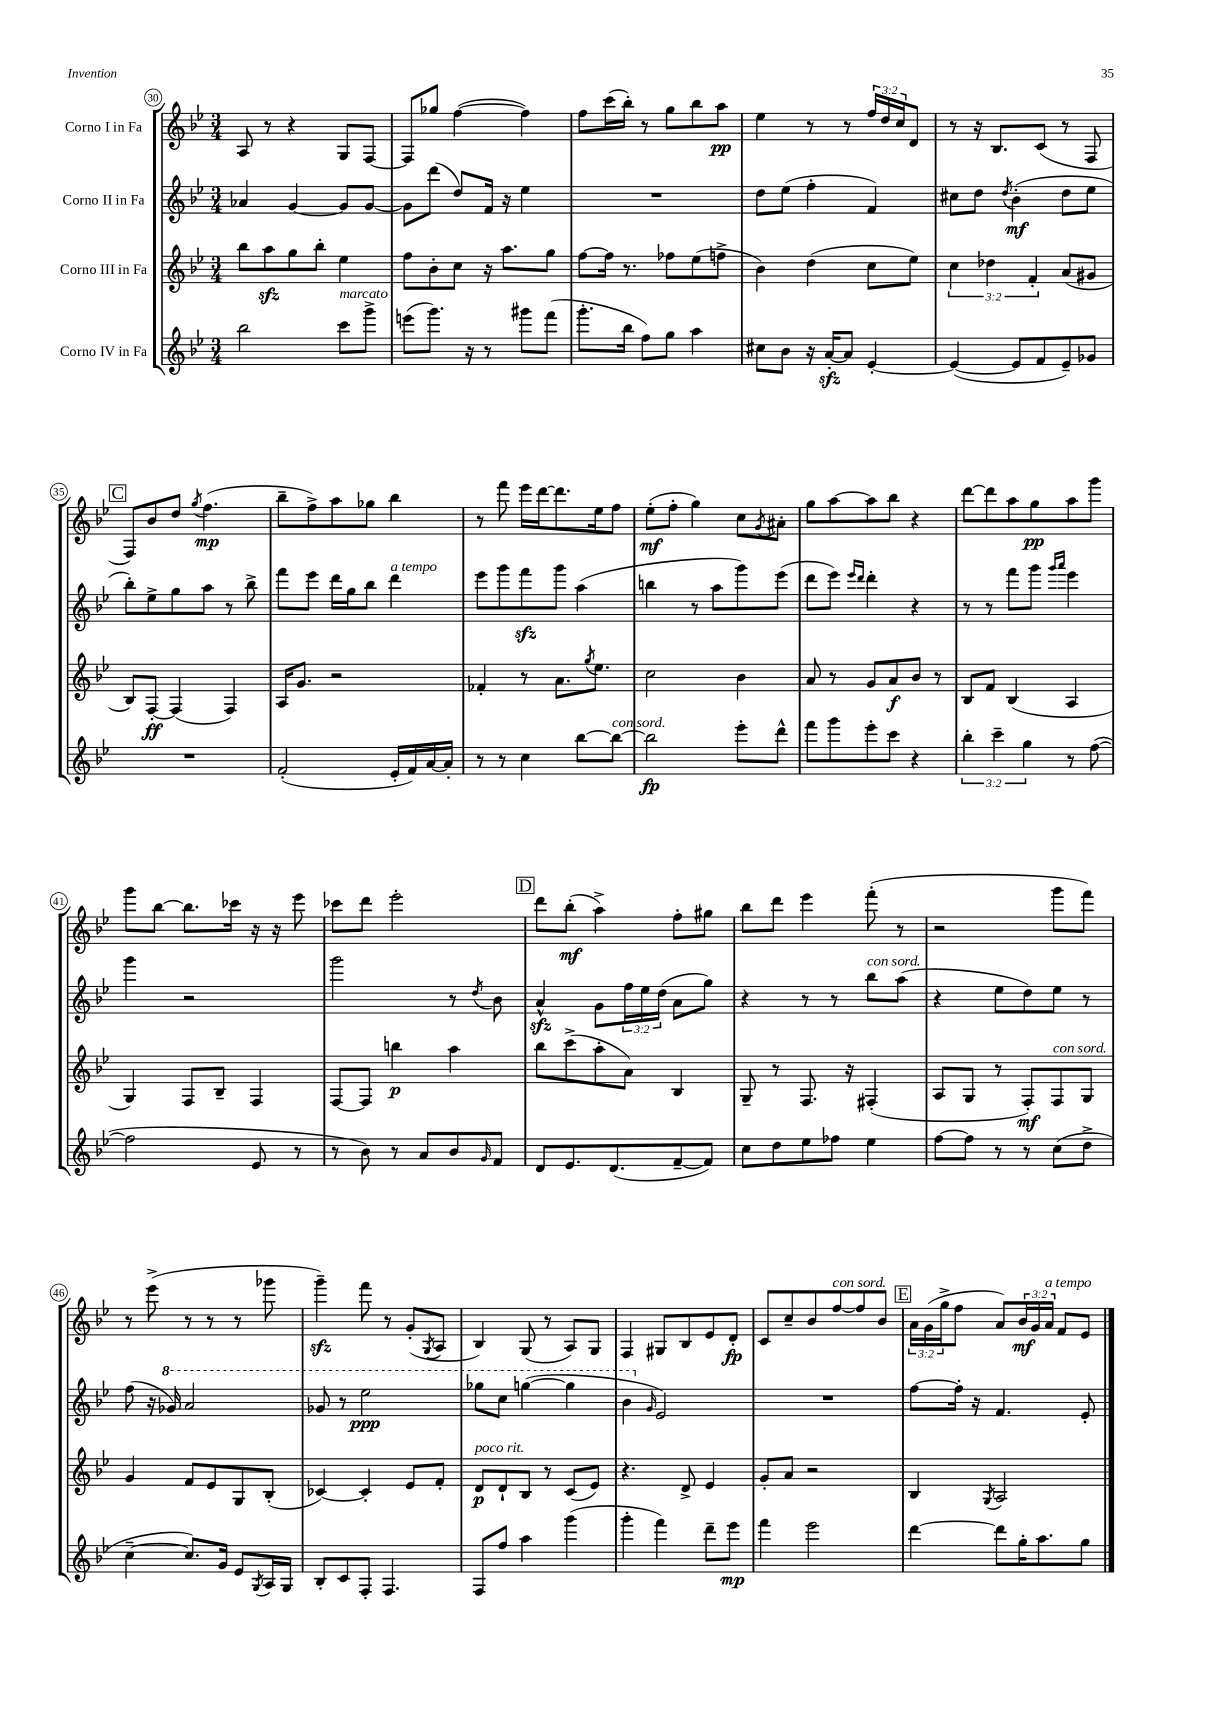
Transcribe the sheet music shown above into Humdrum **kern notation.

**kern	**dynam	**kern	**dynam	**kern	**dynam	**kern	**dynam
*part4	*part4	*part3	*part3	*part2	*part2	*part1	*part1
*staff4	*staff4	*staff3	*staff3	*staff2	*staff2	*staff1	*staff1
*I"Corno IV in Fa	*	*I"Corno III in Fa	*	*I"Corno II in Fa	*	*I"Corno I in Fa	*
*clefG2	*	*clefG2	*	*clefG2	*	*clefG2	*
*k[b-e-]	*	*k[b-e-]	*	*k[b-e-]	*	*k[b-e-]	*
*M3/4	*	*M3/4	*	*M3/4	*	*M3/4	*
=30	=30	=30	=30	=30	=30	=30	=30
2bb-\	.	8bb-\L	.	4a-X/	.	8A/	.
.	.	8aazz\	.	.	.	8r	.
.	.	8gg\	.	[4g/	.	4r	.
.	.	8bb-'\J	.	.	.	.	.
!LO:TX:a:i:t=marcato	!	!	!	!	!	!	!
8ccc\L	.	4ee-\	.	8g/L]	.	8G/L	.
8ggg^\J	.	.	.	[8g/J	.	[8F/J	.
=31	=31	=31	=31	=31	=31	=31	=31
(8eeen\L	.	8ff\L	.	8g\L]	.	8F/L]	.
8.ggg\J)	.	8b-'\	.	(8ddd\J	.	8gg-X/J	.
.	.	8cc\J	.	8dd/L)	.	([4ff\	.
16r	.	.	.	.	.	.	.
8r	.	16r	.	16f/Jk	.	.	.
.	.	8.aa\L	.	16r	.	.	.
8ggg#X\L	.	.	.	4ee-\	.	4ff\])	.
(8fff\J	.	8gg\J	.	.	.	.	.
=32	=32	=32	=32	=32	=32	=32	=32
8.ggg'\L	.	[8ff\L	.	2.r	.	8ff\L	.
.	.	16ff\Jk]	.	.	.	(16ccc\L	.
16bb-\Jk	.	8.r	.	.	.	16bb-'\JJ)	.
8ff\L)	.	.	.	.	.	8r	.
8gg\J	.	8ff-X\L	.	.	.	8gg\L	.
4aa\	.	(8ee-\	.	.	.	8bb-\	.
.	.	8ffn^\J	.	.	.	8aa\J	pp
=33	=33	=33	=33	=33	=33	=33	=33
8cc#X\L	.	4b-\)	.	8dd\L	.	4ee-\	.
8b-\J	.	.	.	(8ee-\J	.	.	.
16r	.	(4dd\	.	4ff'\	.	8r	.
[16azz'/KL	.	.	.	.	.	.	.
8a/J]	.	.	.	.	.	8r	.
[4e-'/	.	8cc\L	.	4f/)	.	24ff/LL	.
.	.	.	.	.	.	24dd/	.
.	.	.	.	.	.	24cc/J	.
.	.	8ee-\J)	.	.	.	8d/J	.
=34	=34	=34	=34	=34	=34	=34	=34
(4e-/_	.	6cc\	.	8cc#X\L	.	8r	.
.	.	.	.	8dd\J	.	16r	.
.	.	6dd-X\	.	.	.	.	.
.	.	.	.	.	.	8.B-/L	.
.	.	.	.	8qdd/	.	.	.
8e-/L]	.	.	.	(4b-'\	mf	.	.
.	.	6f'/	.	.	.	.	.
8f/	.	.	.	.	.	(8c/J	.
8e-~/)	.	(8a/L	.	8dd\L	.	8r	.
8g-X/J	.	8g#X/J	.	8ee-\J	.	8F/	.
!!LO:LB:g=z
!!LO:REH:place=s1:t=C
=35	=35	=35	=35	=35	=35	=35	=35
2.r	.	8B-/L)	.	8bb-'\L)	.	8F/L)	.
.	.	[8F'/J	ff	8ee-^\	.	8b-/	.
.	.	(4F/]	.	8gg\	.	8dd/J	.
.	.	.	.	.	.	8qgg/	.
.	.	.	.	8aa\J	.	(4.ff\	mp
.	.	4F/)	.	8r	.	.	.
.	.	.	.	8bb-^\	.	.	.
=36	=36	=36	=36	=36	=36	=36	=36
(2f'/	.	16A/KL	.	8fff\L	.	8bb-~\L	.
.	.	8.g/J	.	.	.	.	.
.	.	.	.	8eee-\J	.	8ff^\)	.
.	.	2r	.	16ddd\LL	.	8aa\	.
.	.	.	.	16gg\J	.	.	.
.	.	.	.	8bb-\J	.	8gg-X\J	.
!	!	!	!	!LO:TX:a:i:t=a tempo	!	!	!
16e-'/LL	.	.	.	4ddd\	.	4bb-\	.
16f/)	.	.	.	.	.	.	.
[16a/	.	.	.	.	.	.	.
16a'/JJ]	.	.	.	.	.	.	.
=37	=37	=37	=37	=37	=37	=37	=37
8r	.	4f-X'/	.	8eee-\L	.	8r	.
8r	.	.	.	8ggg\	.	8fff\	.
4cc\	.	8r	.	8fffzz\	.	16eee-\LL	.
.	.	.	.	.	.	[16ddd\J	.
.	.	8.a\L	.	8ggg\J	.	8.ddd\]	.
[8bb-\L	.	.	.	(4aa\	.	.	.
.	.	8qgg/	.	.	.	.	.
.	.	8.ee-\J	.	.	.	16ee-\k	.
!LO:TX:a:i:t=con sord.	!	!	!	!	!	!	!
8bb-\J_	.	.	.	.	.	8ff\J	.
=38	=38	=38	=38	=38	=38	=38	=38
2bb-\]	fp	2cc\	.	4bbn\	.	(8ee-'\L	mf
.	.	.	.	.	.	8ff'\J	.
.	.	.	.	8r	.	4gg\)	.
.	.	.	.	8aa\L	.	.	.
8eee-'\L	.	4b-\	.	8ggg\)	.	8cc\L	.
.	.	.	.	.	.	8qg/	.
8ddd^^\J	.	.	.	(8eee-\J	.	8a#X'\J	.
=39	=39	=39	=39	=39	=39	=39	=39
8fff\L	.	8a/	.	8ddd\L	.	8gg\L	.
8ggg\	.	8r	.	8eee-\J)	.	[8aa\	.
.	.	.	.	16qqeee-/LL	.	.	.
.	.	.	.	16qqddd/JJ	.	.	.
8eee-'\	.	8g/L	.	4ddd'\	.	8aa\]	.
8ccc\J	.	8a/	f	.	.	8bb-\J	.
4r	.	8b-/J	.	4r	.	4r	.
.	.	8r	.	.	.	.	.
=40	=40	=40	=40	=40	=40	=40	=40
6bb-'\	.	8B-/L	.	8r	.	[8ddd\L	.
.	.	8f/J	.	8r	.	8ddd\]	.
6ccc~\	.	.	.	.	.	.	.
.	.	(4B-/	.	8fff\L	.	8aa\	.
6gg\	.	.	.	.	.	.	.
.	.	.	.	8ggg\J	.	8gg\	pp
.	.	.	.	16qqggg/LL	.	.	.
.	.	.	.	16qqaaa/JJ	.	.	.
8r	.	4A/	.	4eee-\	.	8aa\	.
([8ff\	.	.	.	.	.	8ggg\J	.
!!LO:LB:g=z
=41	=41	=41	=41	=41	=41	=41	=41
2ff\]	.	4G/)	.	4ggg\	.	8ggg\L	.
.	.	.	.	.	.	[8bb-\J	.
.	.	8F/L	.	2r	.	8.bb-\L]	.
.	.	8B-~/J	.	.	.	.	.
.	.	.	.	.	.	16ccc-X\Jk	.
8e-/	.	4F/	.	.	.	16r	.
.	.	.	.	.	.	16r	.
8r	.	.	.	.	.	8eee-\	.
=42	=42	=42	=42	=42	=42	=42	=42
8r	.	[8F/L	.	2ggg\	.	8ccc-X\L	.
8b-\)	.	8F/J]	.	.	.	8ddd\J	.
8r	.	4bbn\	p	.	.	2eee-'\	.
8a/L	.	.	.	.	.	.	.
8b-/	.	4aa\	.	8r	.	.	.
16qqg/	.	.	.	8qdd/	.	.	.
8f/J	.	.	.	8b-\	.	.	.
!!LO:REH:place=s1:t=D
=43	=43	=43	=43	=43	=43	=43	=43
8d/L	.	8bb-\L	.	4azz^^/	.	8ddd\L	.
8.e-/	.	(8ccc^\	.	.	.	(8bb-'\J	mf
.	.	8aa'\	.	8g\L	.	4aa^\)	.
(8.d/	.	.	.	.	.	.	.
.	.	8a\J)	.	24ff\L	.	.	.
.	.	.	.	24ee-\	.	.	.
.	.	.	.	(24dd\JJ	.	.	.
[8f~/	.	4B-/	.	8a\L	.	8ff'\L	.
8f/J])	.	.	.	8gg\J)	.	8gg#X\J	.
=44	=44	=44	=44	=44	=44	=44	=44
8cc\L	.	8G~/	.	4r	.	8bb-\L	.
8dd\	.	8r	.	.	.	8ddd\J	.
8ee-\	.	8.F/	.	8r	.	4eee-\	.
8ff-X\J	.	.	.	8r	.	.	.
.	.	16r	.	.	.	.	.
!	!	!	!	!LO:TX:a:i:t=con sord.	!	!	!
4ee-\	.	(4F#X'/	.	8bb-\L	.	(8fff'\	.
.	.	.	.	(8aa\J	.	8r	.
=45	=45	=45	=45	=45	=45	=45	=45
[8ff\L	.	8A/L	.	4r	.	2r	.
8ff\J]	.	8G/J	.	.	.	.	.
8r	.	8r	.	8ee-\L	.	.	.
8r	.	8F'/L)	mf	8dd\)	.	.	.
!	!	!LO:TX:a:i:t=con sord.	!	!	!	!	!
(8cc\L	.	8F/	.	8ee-\J	.	8ggg\L	.
8dd^\J	.	8G/J	.	8r	.	8fff\J)	.
!!LO:LB:g=z
=46	=46	=46	=46	=46	=46	=46	=46
[4cc~\	.	4g/	.	(8ff\	.	8r	.
.	.	.	.	16r	.	(8eee-^\	.
*	*	*	*	*8va	*	*	*
.	.	.	.	16gg-X/)	.	.	.
8.cc/L])	.	8f/L	.	2aa/	.	8r	.
.	.	8e-/	.	.	.	8r	.
16g/Jk	.	.	.	.	.	.	.
8e-/L	.	8G/	.	.	.	8r	.
8qG/	.	.	.	.	.	.	.
16A/L	.	(8B-'/J	.	.	.	8ggg-X\	.
16G/JJ	.	.	.	.	.	.	.
=47	=47	=47	=47	=47	=47	=47	=47
8B-'/L	.	[4c-X/)	.	8gg-X/	.	4gggzz~\)	.
8c/	.	.	.	8r	.	.	.
8F'/J	.	4c-'/]	.	2eee-\	ppp	8fff\	.
4.F/	.	.	.	.	.	8r	.
.	.	8e-/L	.	.	.	(8g'/L	.
.	.	.	.	.	.	8qG/	.
.	.	8f'/J	.	.	.	8A/J	.
=48	=48	=48	=48	=48	=48	=48	=48
!	!	!LO:TX:a:i:t=poco rit.	!	!	!	!	!
8F/L	.	8d/L	p	8ggg-X\L	.	4B-/)	.
8ff/J	.	8d`/	.	8ccc\J	.	.	.
4aa\	.	8B-/J	.	([4gggn\	.	(8G/	.
.	.	8r	.	.	.	8r	.
(4ggg\	.	(8c/L	.	4ggg\]	.	8A/L)	.
.	.	8e-/J)	.	.	.	8G/J	.
=49	=49	=49	=49	=49	=49	=49	=49
4ggg'\	.	4.r	.	4bb-\	.	4F/	.
*	*	*	*	*X8va	*	*	*
.	.	.	.	16qqg/	.	.	.
4fff\)	.	.	.	2e-/)	.	8G#X/L	.
.	.	8d^/	.	.	.	8B-/	.
8ddd~\L	.	4e-/	.	.	.	8e-/	.
8eee-\J	mp	.	.	.	.	8d'/J	fp
=50	=50	=50	=50	=50	=50	=50	=50
4fff\	.	8g'/L	.	2.r	.	8c/L	.
.	.	8a/J	.	.	.	8cc~/	.
2eee-\	.	2r	.	.	.	8b-/	.
!	!	!	!	!	!	!LO:TX:a:i:t=con sord.	!
.	.	.	.	.	.	[8ff/	.
.	.	.	.	.	.	8ff/]	.
.	.	.	.	.	.	8b-/J	.
!!LO:REH:place=s1:t=E
=51	=51	=51	=51	=51	=51	=51	=51
[4ddd\	.	4B-/	.	[8ff\L	.	24a\LL	.
.	.	.	.	.	.	(24g\	.
.	.	.	.	.	.	24gg^\J	.
.	.	.	.	16ff'\Jk]	.	8ff\J	.
.	.	.	.	16r	.	.	.
.	.	8qG/	.	.	.	.	.
8ddd\L]	.	2A/	.	4.f/	.	8a/L)	.
16gg'\K	.	.	.	.	.	24b-/L	mf
.	.	.	.	.	.	24g/	.
8.aa\	.	.	.	.	.	.	.
!	!	!	!	!	!	!LO:TX:a:i:t=a tempo	!
.	.	.	.	.	.	24a/JJ	.
.	.	.	.	.	.	8f/L	.
8gg\J	.	.	.	8e-'/	.	8e-/J	.
==	==	==	==	==	==	==	==
*-	*-	*-	*-	*-	*-	*-	*-
